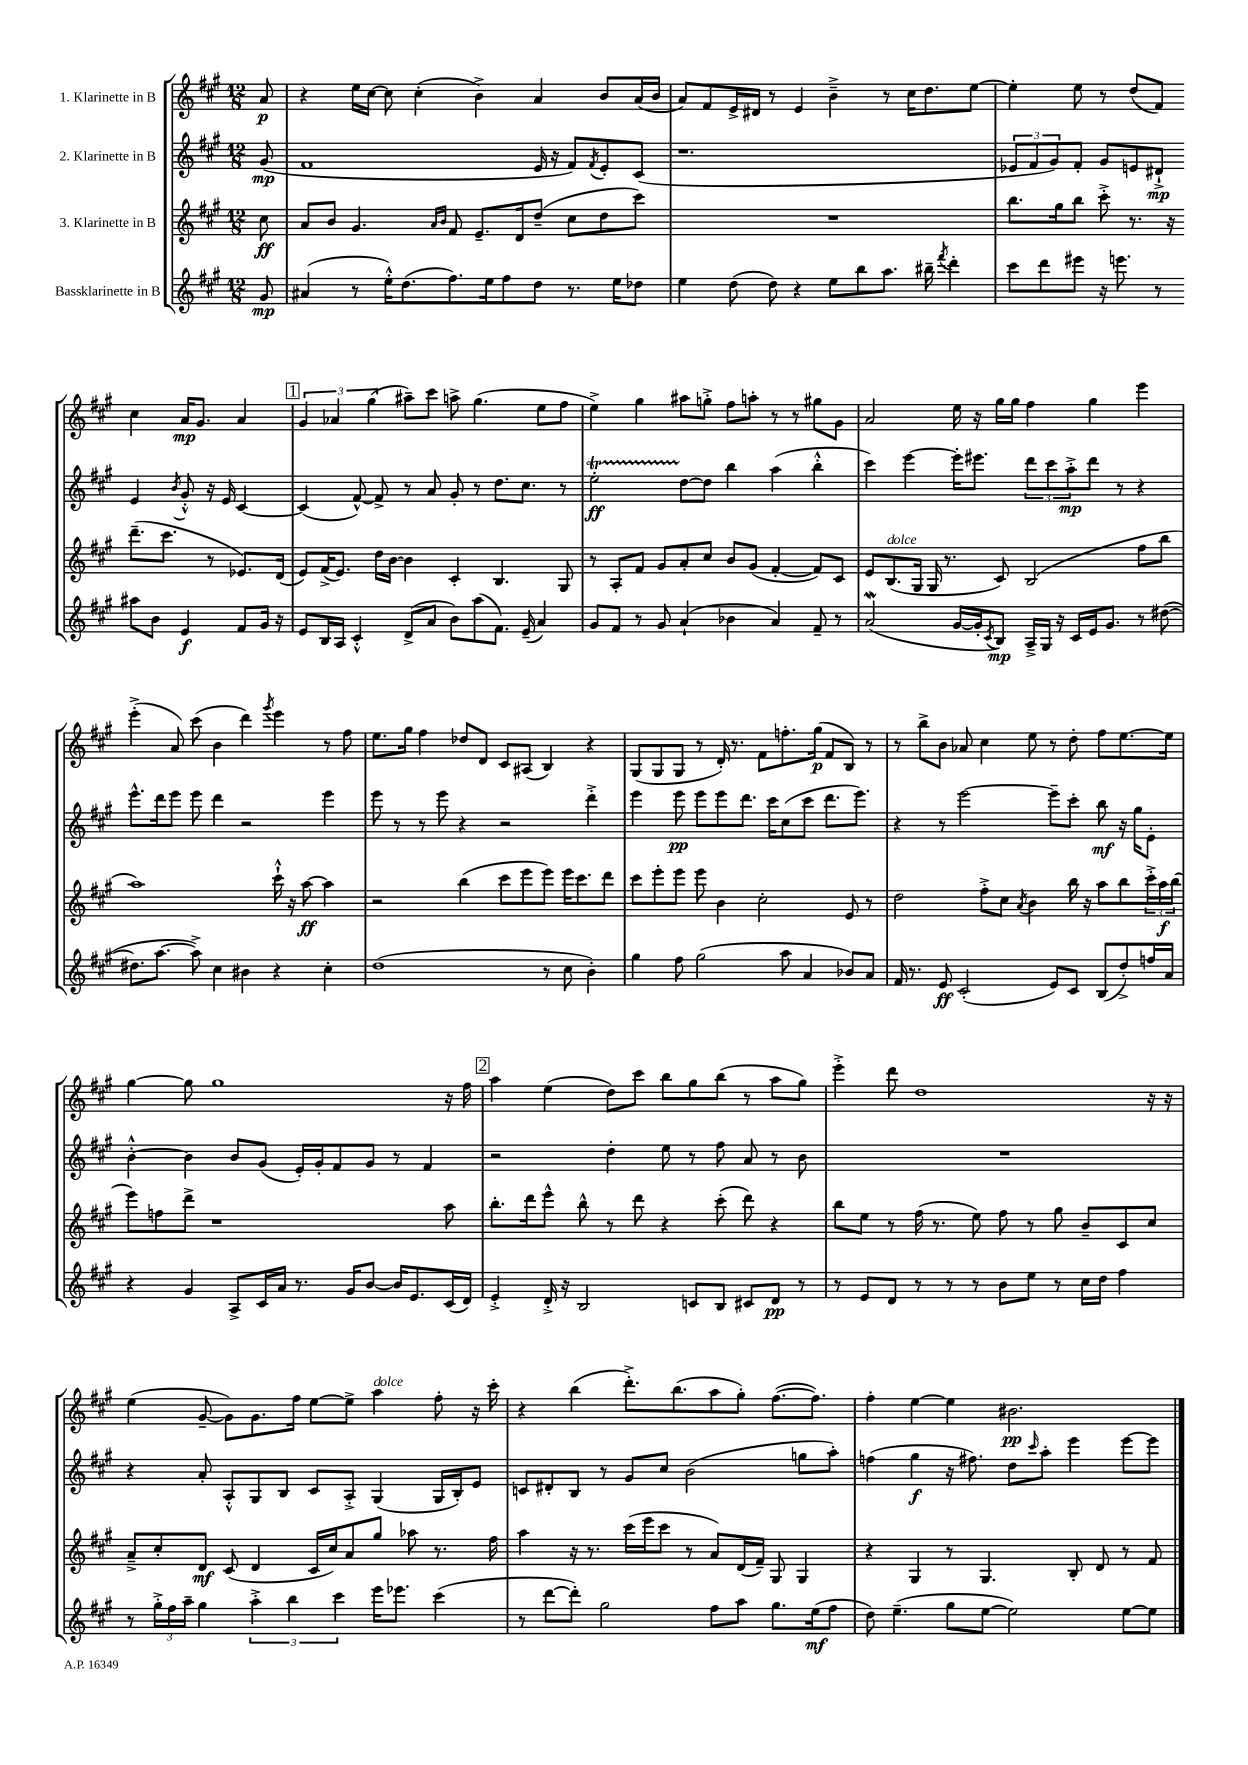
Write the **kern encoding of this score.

**kern	**kern	**kern	**kern
*staff4	*staff3	*staff2	*staff1
*clefG2	*clefG2	*clefG2	*clefG2
*k[f#c#g#]	*k[f#c#g#]	*k[f#c#g#]	*k[f#c#g#]
*M12/8	*M12/8	*M12/8	*M12/8
8g#/	8cc#\	(8g#/	8a/
=	=	=	=
(4a#/	8a/L	1f#	4r
.	8b/J	.	.
8r	4.g#/	.	16ee\LL
.	.	.	[16cc#\JJ
16ee'^^\LK)	.	.	8cc#\]
(8.dd\	.	.	.
.	.	.	(4cc#'\
.	16qqa/LL	.	.
.	16qqb/JJ	.	.
8.ff#\)	8f#/	.	.
.	8.e~/L	.	4b^\)
16ee\k	.	.	.
8ff#\	.	.	.
.	16d/k	.	.
8dd\J	(8dd~/J	16e/	4a/
.	.	16r	.
8.r	8cc#\L	8f#/L)	.
.	.	8qf#/	.
.	8dd\	8e'/	8b/L
16ee\LK	.	.	.
8dd-\J	8ccc#\J)	(8c#/J	(16a/L
.	.	.	16b/JJ
=	=	=	=
4ee\	1.r	1.r	8a/L)
.	.	.	8f#/
(8dd\	.	.	16e^/L
.	.	.	16d#/JJ
8dd\)	.	.	8r
4r	.	.	4e/
8ee\L	.	.	4b~^\
8bb\	.	.	.
8.aa\J	.	.	8r
.	.	.	16cc#\LK
16bb#~\	.	.	8.dd\
8qfff#/	.	.	.
4ddd'\	.	.	.
.	.	.	[8ee\J
=	=	=	=
8ccc#\L	8.bb\L	12e-/L	4ee'\]
.	.	12f#/	.
8ddd\	.	.	.
.	.	12g#/)	.
.	16gg#\k	.	.
8eee#\J	8bb\J	8f#'/J	8ee\
16r	8ccc#'^\	8g#/L	8r
8.eee\	.	.	.
.	8.r	8e/	(8dd/L
8r	.	8d#`^/J	8f#/J)
.	16r	.	.
8aa#\L	(8.ddd~\L	4e/	4cc#\
8b\J	.	.	.
.	8.ccc#\J	.	.
.	.	8qb/	.
4e/	.	8g#'^^/	16a/LK
.	.	.	8.g#/J
.	8r	16r	.
.	.	16e/	.
8f#/L	8.e-/L)	[4c#/	4a/
16g#/Jk	.	.	.
16r	(16d/Jk	.	.
=	=	=	=
8e/L	8e/L)	(4c#/]	6g#/
16B/L	(16f#^/K	.	.
.	.	.	6a-/
16A/JJ	8.e/J)	.	.
4c#'^^/	.	[8f#^^/)	.
.	.	.	(6gg#\
.	16dd\LL	8f#^/]	.
.	[16b\JJ	.	.
(8d^/L	4b\]	8r	8aa#~\L)
8a/J	.	8a/	8ccc#\J
8b\L)	4c#'/	8g#'/	8aa^\
(8aa\	.	8r	(4.gg#\
8.f#\J)	4.B/	8.dd\L	.
(16e~/	.	8.cc#\J	.
4a/)	.	.	8ee\L
.	8G#/	8r	8ff#\J
=	=	=	=
8g#/L	8r	2ee'\	4ee^\)
8f#/J	8A'/L	.	.
8r	8f#/J	.	4gg#\
8g#/	8g#/L	.	.
(4a`/	8a'/	[8dd\L	8aa#\L
.	8cc#/J	8dd\]J	8gg'^\J
4b-\	8b/L	4bb\	8ff#\L
.	(8g#/J	.	8aa'\J
4a/)	[4f#'/	(4aa\	8r
.	.	.	8r
8f#~/	8f#/]L)	4bb'^^\	8gg#\L
8r	8c#/J	.	8g#\J
=	=	=	=
(2a/	8e/L	4ccc#\)	2a/
.	(8.B/	.	.
.	.	[4eee\	.
.	16G#/Jk	.	.
.	16G#/	.	.
.	8.r	.	.
[16g#/LL	.	16eee'\]LK	16ee\
16g#'/]J	.	8.eee#\J	16r
8qc#/	.	.	.
8B/J)	8c#/)	.	16gg#\LL
.	.	.	16gg#\JJ
16A~^/LL	(2B/	12ddd\L	4ff#\
16G#/JJ	.	.	.
.	.	12ccc#\	.
16r	.	.	.
.	.	12aa'^\	.
16c#/LL	.	.	.
16e/J	.	8ddd\J	4gg#\
8.g#/J	.	.	.
.	.	8r	.
8r	8ff#\L	4r	4eee\
([8dd#\	8bb\J	.	.
=	=	=	=
8.dd#\]L	1aa)	8.eee^^\L	(4eee'^\
[8.aa\J	.	16ddd\k	.
.	.	8eee\J	8a/)
8aa^\])	.	8eee\	(8ccc#\
4cc#\	.	4ddd\	4b\
4b#\	.	2r	4ddd\)
.	.	.	8qggg#/
4r	16ccc#`^^\	.	4eee\
.	16r	.	.
.	[8aa\	.	.
4cc#'\	4aa\]	4eee\	8r
.	.	.	8ff#\
=	=	=	=
(1dd	2r	8eee\	8.ee\L
.	.	8r	.
.	.	.	16gg#\Jk
.	.	8r	4ff#\
.	.	8eee\	.
.	(4bb\	4r	8dd-/L
.	.	.	8d/J
.	8ccc#\L	2r	8c#/L
.	8eee\	.	(8A#/J
8r	8eee\J)	.	4B/)
8cc#\	16eee\LK	.	.
.	8.ccc#\	.	.
4b'\)	.	4ddd'^\	4r
.	8ddd\J	.	.
=	=	=	=
4gg#\	8ccc#\L	4eee\	(8G#/L
.	8eee'\	.	8G#/
8ff#\	8eee\J	8eee\	8G#/J
(2gg#\	8eee\	8eee\L	8r
.	4b\	8eee\	16d'/)
.	.	.	8.r
.	.	8.ddd\J	.
.	2cc#'\	.	8f#\L
.	.	16ccc#\LK	.
8aa\	.	(8cc#\	8.ff'\
4a/	.	8ccc#\J	.
.	.	.	(16gg#\Jk
.	.	8.ddd\L	8f#/L
8b-/L)	8e/	.	8B/J)
.	.	8.eee\J)	.
8a/J	8r	.	8r
=	=	=	=
16f#/	2dd\	4r	8r
8.r	.	.	.
.	.	.	8bb^\L
8e/	.	8r	8b\J
(2c#'/	.	[2eee\	8a-/
.	8ff#'^\L	.	4cc#\
.	8cc#\J	.	.
.	8qa/	.	.
.	4b\	.	8ee\
8e/L)	.	8eee~\]L	8r
8c#/J	16bb\	8ccc#'\J	8dd'\
.	16r	.	.
(8B/L	8aa\L	8bb\	8ff#\L
8dd'^/)	8bb\	16r	[8.ee\
.	.	16gg#\LK	.
16ff/L	24ccc#'^\L	8e'\J	.
.	24aa\	.	.
16a/JJ	.	.	16ee\]Jk
.	(24bb\JJ	.	.
=	=	=	=
4r	8eee\L)	[4b'^^\	[4gg#\
.	8ff\	.	.
4g#/	8ddd^\J	4b\]	8gg#\]
.	1r	.	1gg#
8A^/L	.	8b/L	.
16c#/L	.	(8g#/J	.
16a/JJ	.	.	.
8.r	.	16e'/LL)	.
.	.	16g#'/J	.
.	.	8f#/	.
16g#/LK	.	.	.
[8b/J	.	8g#/J	.
16b/]LK	.	8r	.
8.e/	.	.	.
.	.	4f#/	.
(16c#/L	8aa\	.	16r
16d/JJ)	.	.	16ff#\
=	=	=	=
4e'^/	8.bb'\L	2r	4aa\
.	16ddd\k	.	.
16d'^/	8eee^^\J	.	(4ee\
16r	.	.	.
2B/	8bb^^\	.	.
.	8r	4dd'\	8dd\L)
.	8ddd\	.	8ccc#\J
.	4r	8ee\	8bb\L
8c/L	.	8r	8gg#\
8B/J	(8ccc#'\	8ff#\	(8bb\J
8c#/L	8ddd\)	8a/	8r
8d/J	4r	8r	8aa\L
8r	.	8b\	8gg#\J)
=	=	=	=
8r	8bb\L	1.r	4eee'^\
8e/L	8ee\J	.	.
8d/J	8r	.	8ddd\
8r	(16ff#\	.	1dd
.	8.r	.	.
8r	.	.	.
8r	8ee\)	.	.
8b\L	8ff#\	.	.
8ee\J	8r	.	.
8r	8gg#\	.	.
16cc#\LL	8b~/L	.	.
16dd\JJ	.	.	.
4ff#\	8c#/	.	.
.	8cc#/J	.	16r
.	.	.	16r
=	=	=	=
8r	8a~^/L	4r	(4ee\
24gg#'^\LL	8cc#'/	.	.
24ff#\	.	.	.
24aa~\JJ	.	.	.
4gg#\	8d/J	8a'/	[8g#~/
.	(8c#/	8A'^^/L	8g#\]L)
6aa'^\	4d/	8G#/	8.g#\
.	.	8B/J	.
6bb\	.	.	.
.	.	.	16ff#\Jk
.	16c#/LL	8c#/L	[8ee\L
.	16cc#/J)	.	.
6ccc#\	.	.	.
.	8a/	8A'^/J	8ee^\]J
16eee\LK	8gg#/J	(4G#/	4aa\
8.eee-\J	.	.	.
.	8aa-\	.	.
(4ccc#\	8.r	16G#/LL	8ff#'\
.	.	16B'/J)	.
.	.	8e/J	16r
.	16ff#\	.	16ccc#'\
=	=	=	=
8r	4aa\	8c/L	4r
[8ddd\L	.	8d#'/	.
8ddd'\]J)	16r	8B/J	(4bb\
.	8.r	.	.
2gg#\	.	8r	.
.	(16ccc#\LL	8g#/L	8.ddd'^\L)
.	16eee\J	.	.
.	8ccc#\J	8cc#/J	.
.	.	.	(8.bb\
.	8r	(2b\	.
8ff#\L	8a/L)	.	8aa\
8aa\J	(16d/L	.	8gg#'\J)
.	16f#~/JJ)	.	.
8.gg#\L	8G#/	.	([8.ff#\L
.	4G#/	8gg\L	.
(16ee\k	.	.	8.ff#\]J)
8ff#\J	.	8aa'\J)	.
=	=	=	=
8dd\)	4r	(4ff\	4ff#'\
(4.ee~\	.	.	.
.	4G#/	4gg#\	[4ee\
8gg#\L	8r	16r	4ee\]
.	.	8.ff#\)	.
[8ee\J	4.G#/	.	.
2ee\])	.	8dd\L	2.b#\
.	.	16qqccc#/	.
.	.	8aa'\J	.
.	8B'/	4eee\	.
.	8d/	.	.
[8ee\L	8r	[8eee\L	.
8ee\]J	8f#/	8eee\]J	.
==	==	==	==
*-	*-	*-	*-
